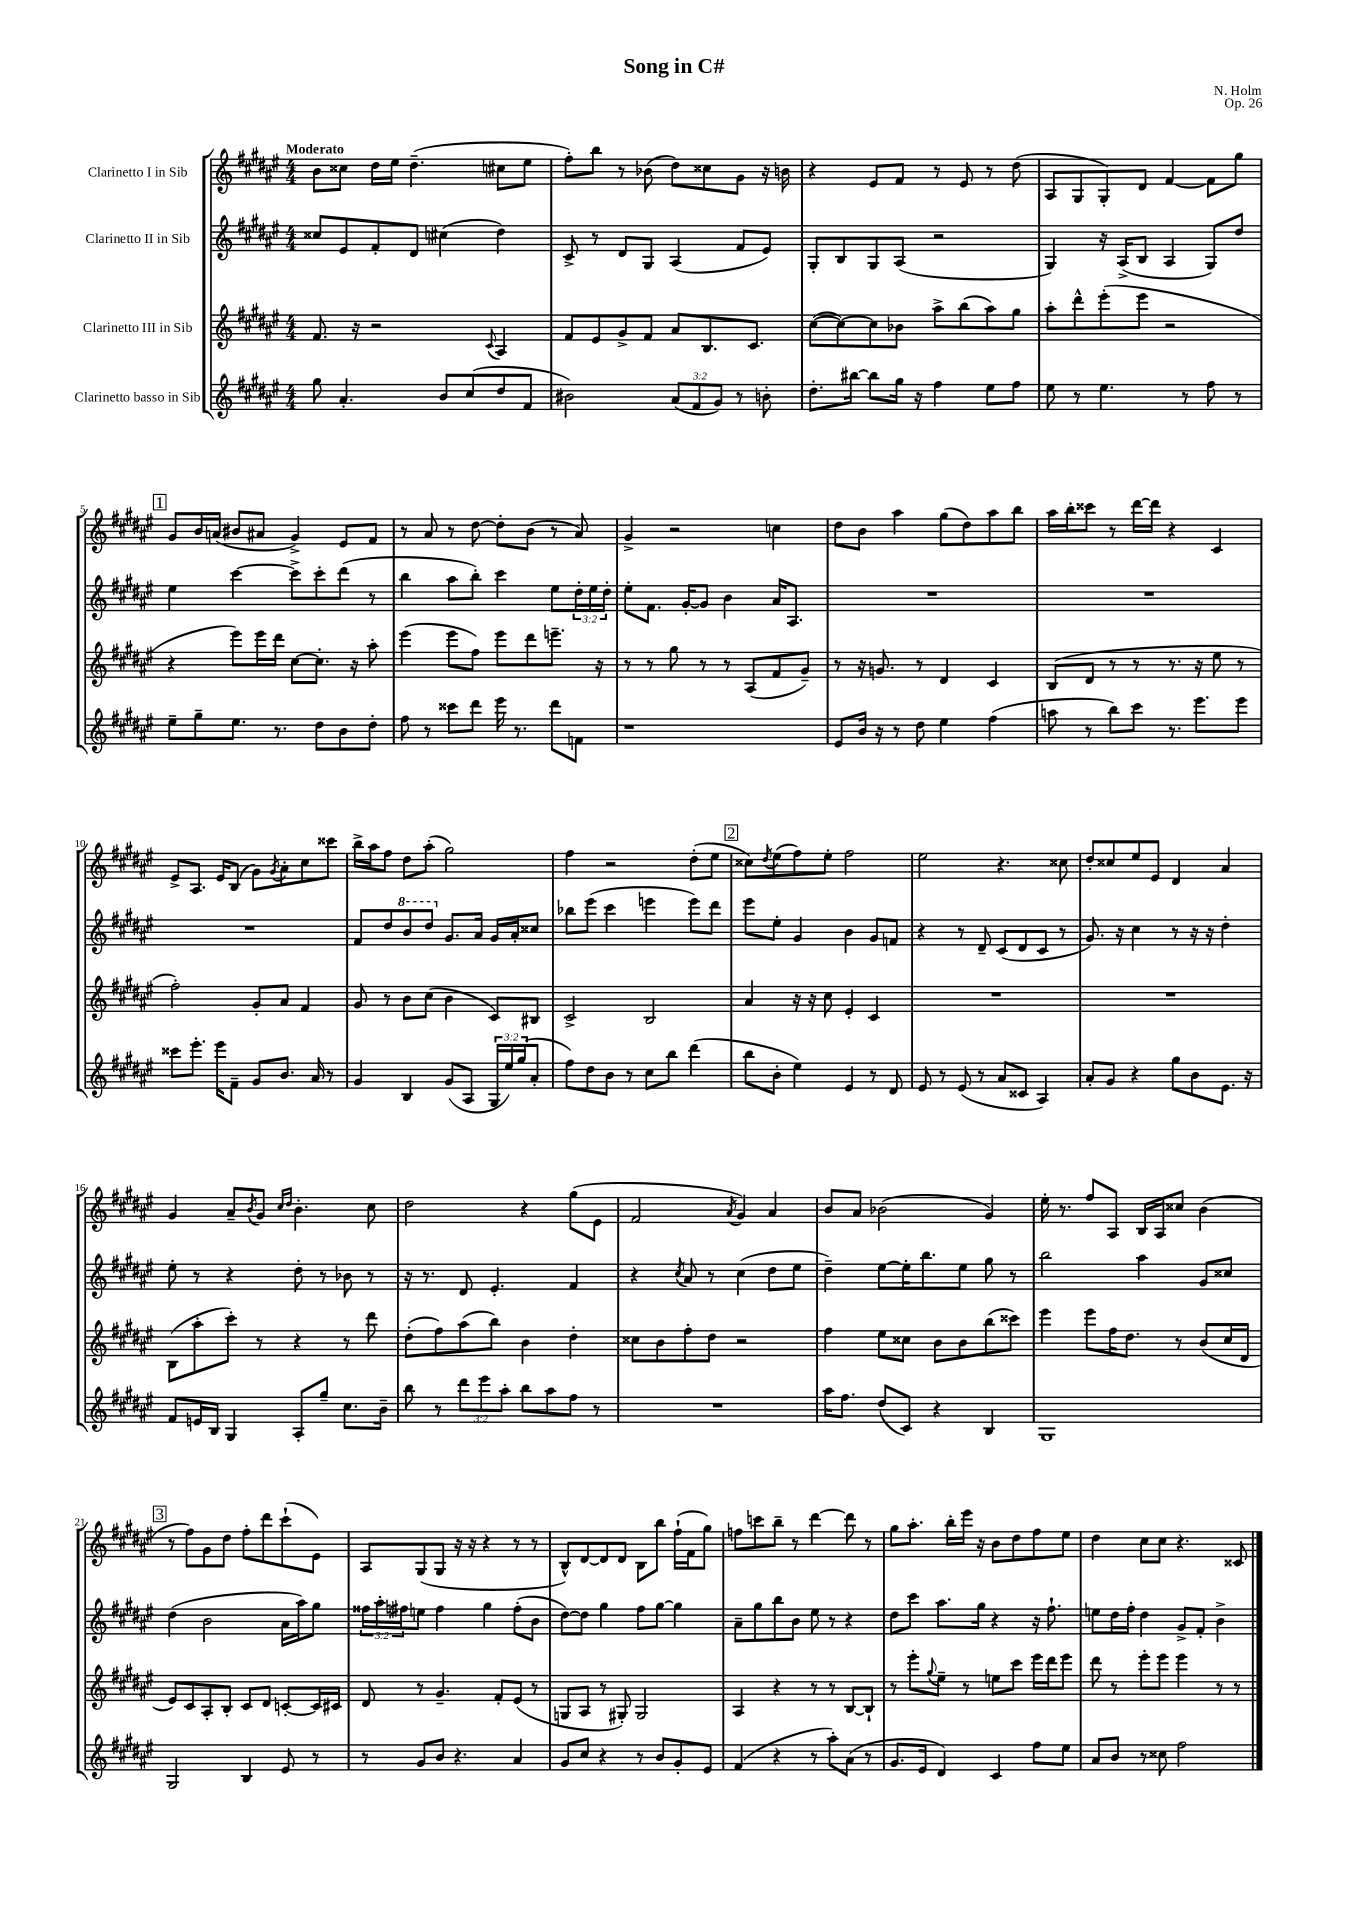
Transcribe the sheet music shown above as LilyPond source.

\header { title = "Song in C#" composer = "N. Holm" opus = "Op. 26" }
<<
\new StaffGroup <<
\new Staff = "s0" \with { instrumentName = "Clarinetto I in Sib" } {
    \clef treble \key fis \major \numericTimeSignature \time 4/4 \tempo "Moderato"
    b'8 cisis''8 dis''16 eis''16 dis''4.--( cis''8 eis''8 |
    fis''8-.) b''8 r8 bes'8( dis''8) cisis''8 gis'8 r16 b'16 |
    r4 eis'8 fis'8 r8 eis'8 r8 dis''8( |
    ais8 gis8 gis8-.) dis'8 fis'4~ fis'8 gis''8 |
    \mark \markup { \box "1" } gis'8 b'16 a'16( bis'8 ais'8 gis'4->) eis'8 fis'8 |
    r8 ais'8 r8 dis''8~ dis''8-. b'8( r8 ais'8) |
    gis'4-> r2 c''4 |
    dis''8 b'8 ais''4 gis''8( dis''8) ais''8 b''8 |
    ais''16 b''16-. cisis'''8 r8 dis'''16~ dis'''16 r4 cis'4 |
    eis'8-> ais8. eis'16 b8( gis'8) \acciaccatura { gis'8 } ais'8-. cis''8 cisis'''8 |
    b''16-> ais''16 fis''8 dis''8 ais''8-.( gis''2) |
    fis''4 r2 dis''8-.( eis''8 |
    \mark \markup { \box "2" } cisis''8) \acciaccatura { dis''8 } eis''8( fis''8) eis''8-. fis''2 |
    eis''2 r4. cisis''8 |
    dis''8-. cisis''8 eis''8 eis'8 dis'4 ais'4 |
    gis'4 ais'8-- \acciaccatura { b'8 } gis'8 \grace { cis''16 dis''16 } b'4.-. cis''8 |
    dis''2 r4 gis''8( eis'8 |
    fis'2 \acciaccatura { ais'8 } gis'4) ais'4 |
    b'8 ais'8 bes'2( gis'4) |
    eis''16-. r8. fis''8 ais8 b16 ais16 cisis''8 b'4( |
    \mark \markup { \box "3" } r8 fis''8) gis'8 dis''8 fis''8-. dis'''8 cis'''8-!( eis'8) |
    ais8 gis8( gis8 r16 r16 r4 r8 r8 |
    b8-^) dis'8~ dis'8 dis'8 b8 b''8 fis''16-!( fis'16 gis''8) |
    f''8 c'''8 b''8-- r8 dis'''4~ dis'''8 r8 |
    gis''8 ais''8.-. b''16-. eis'''16 r16 b'8 dis''8 fis''8 eis''8 |
    dis''4 cis''8 cis''8 r4. cisis'8 \bar "|." |
}
\new Staff = "s1" \with { instrumentName = "Clarinetto II in Sib" } {
    \clef treble \key fis \major \numericTimeSignature \time 4/4 \override Staff.TupletNumber.text = #tuplet-number::calc-fraction-text
    cisis''8 eis'8 fis'8-. dis'8 cis''4( dis''4) |
    cis'8-> r8 dis'8 gis8 ais4( fis'8 eis'8) |
    gis8-. b8 gis8 ais8( r2 |
    gis4) r16 ais16->( b8 ais4 gis8) dis''8 |
    \mark \markup { \box "1" } eis''4 cis'''4~ cis'''8-> cis'''8-. dis'''8( r8 |
    b''4 ais''8 b''8-.) cis'''4 eis''8 \tuplet 3/2 { dis''16-. eis''16 dis''16-. } |
    eis''8-. fis'8. gis'16~-. gis'8 b'4 ais'16 ais8. |
    R1 |
    R1 |
    R1 |
    fis'8 dis''8 \ottava #1 b''8 dis'''8 \ottava #0 gis'8. ais'16 gis'16 ais'16-. cisis''8 |
    bes''8 eis'''8( cis'''4 e'''4 e'''8) dis'''8 |
    \mark \markup { \box "2" } eis'''8 eis''8-. gis'4 b'4 gis'8 f'8 |
    r4 r8 dis'8-- cis'8( dis'8 cis'8 r8 |
    gis'8.) r16 cis''4 r8 r16 r16 dis''4-. |
    eis''8-. r8 r4 dis''8-. r8 bes'8 r8 |
    r16 r8. dis'8 eis'4.-. fis'4 |
    r4 \acciaccatura { cis''8 } ais'8 r8 cis''4( dis''8 eis''8 |
    dis''4--) eis''8~ eis''16-. b''8. eis''8 gis''8 r8 |
    b''2 ais''4 gis'8 cisis''8 |
    \mark \markup { \box "3" } dis''4( b'2 ais'16 ais''16) gis''8 |
    \tuplet 3/2 { fisis''16 ais''16-. fis''16 } e''8 fis''4 gis''4 fis''8-.( b'8 |
    dis''8~) dis''8 gis''4 fis''8 gis''8~ gis''4 |
    ais'8-- gis''8 b''8 b'8 eis''8 r8 r4 |
    dis''8 cis'''8 ais''8. gis''16 r4 r16 fis''8.-! |
    e''8 dis''16 fis''16-. dis''4 gis'8-> fis'8-. b'4-> \bar "|." |
}
\new Staff = "s2" \with { instrumentName = "Clarinetto III in Sib" } {
    \clef treble \key fis \major \numericTimeSignature \time 4/4
    fis'8. r16 r2 \appoggiatura { cis'8 } ais4 |
    fis'8 eis'8 gis'8-> fis'8 ais'8 b8. cis'8. |
    cis''8~( cis''8~) cis''8 bes'8 ais''8-> b''8( ais''8) gis''8 |
    ais''8-. dis'''8-^ eis'''8-.( eis'''8 r2 |
    \mark \markup { \box "1" } r4 eis'''8) eis'''16 dis'''16 cis''8~ cis''8.-. r16 ais''8-. |
    eis'''4( eis'''8 fis''8) eis'''8 dis'''8 e'''8.-- r16 |
    r8 r8 gis''8 r8 r8 ais8( fis'8 gis'8--) |
    r8 r16 g'8. r8 dis'4 cis'4 |
    b8( dis'8 r8 r8 r8. r16 eis''8 r8 |
    fis''2-.) gis'8-. ais'8 fis'4 |
    gis'8 r8 b'8 cis''8( b'4 cis'8) bis8 |
    cis'2-> b2 |
    \mark \markup { \box "2" } ais'4 r16 r16 cis''8 eis'4-. cis'4 |
    R1 |
    R1 |
    b8( ais''8-. cis'''8-.) r8 r4 r8 dis'''8 |
    dis''8-.( fis''8) ais''8( b''8) b'4 dis''4-. |
    cisis''8 b'8 fis''8-. dis''8 r2 |
    fis''4 eis''8 cisis''8 b'8 b'8 b''8( cisis'''8) |
    eis'''4 eis'''8 fis''16 dis''8. r8 b'8( cis''16 dis'16 |
    \mark \markup { \box "3" } eis'8) cis'8 ais8-. b8-. cis'8 dis'8 c'8~-. c'16 cis'16 |
    dis'8 r8 gis'4.-- fis'8-. eis'8( r8 |
    g8 ais8 r8 gis8-.) gis2 |
    ais4 r4 r8 r8 b8~ b8-! |
    r8 eis'''8-. \appoggiatura { gis''8 } eis''8-- r8 e''8 cis'''8 eis'''16 dis'''16 eis'''8 |
    dis'''8 r8 eis'''8-. eis'''8 eis'''4 r8 r8 \bar "|." |
}
\new Staff = "s3" \with { instrumentName = "Clarinetto basso in Sib" } {
    \clef treble \key fis \major \numericTimeSignature \time 4/4 \override Staff.TupletNumber.text = #tuplet-number::calc-fraction-text
    gis''8 ais'4.-. b'8 cis''8( dis''8 fis'8 |
    bis'2) \tuplet 3/2 { ais'8( fis'8 gis'8) } r8 b'8-. |
    dis''8.-. bis''16~ bis''8 gis''16 r16 fis''4 eis''8 fis''8 |
    eis''8 r8 eis''4. r8 fis''8 r8 |
    \mark \markup { \box "1" } eis''8-- gis''8-- eis''8. r8. dis''8 b'8 dis''8-. |
    fis''8 r8 cisis'''8 dis'''8 eis'''16 r8. dis'''8 f'8 |
    r1 |
    eis'8 b'16 r16 r8 dis''8 eis''4 fis''4( |
    a''8 r8 b''8) cis'''8 r8. eis'''8. eis'''8 |
    cisis'''8 eis'''8.-. eis'''16 fis'8-- gis'8 b'8. ais'16 r8 |
    gis'4 b4 gis'8( ais8 \tuplet 3/2 { gis16 eis''16) gis''16( } ais'8-. |
    fis''8) dis''8 b'8 r8 cis''8 b''8 dis'''4( |
    \mark \markup { \box "2" } b''8 b'8-. eis''4) eis'4 r8 dis'8 |
    eis'8 r8 eis'8( r8 ais'8 cisis'8 ais4) |
    ais'8-. gis'8 r4 gis''8 b'8 eis'8. r16 |
    fis'8 e'16 b16 gis4 ais8-. gis''8-- cis''8. b'16-- |
    b''8 r8 \tuplet 3/2 { dis'''8 eis'''8 ais''8-. } b''8 ais''8 fis''8 r8 |
    R1 |
    ais''16 fis''8. dis''8( cis'8) r4 b4 |
    gis1 |
    \mark \markup { \box "3" } gis2 b4 eis'8 r8 |
    r8 gis'8 b'8 r4. ais'4 |
    gis'8 cis''8 r4 r8 b'8 gis'8-. eis'8 |
    fis'4( r4 r8 ais''8-.) ais'8( r8 |
    gis'8. eis'16 dis'4) cis'4 fis''8 eis''8 |
    ais'8 b'8 r8 cisis''8 fis''2 \bar "|." |
}
>>
>>
